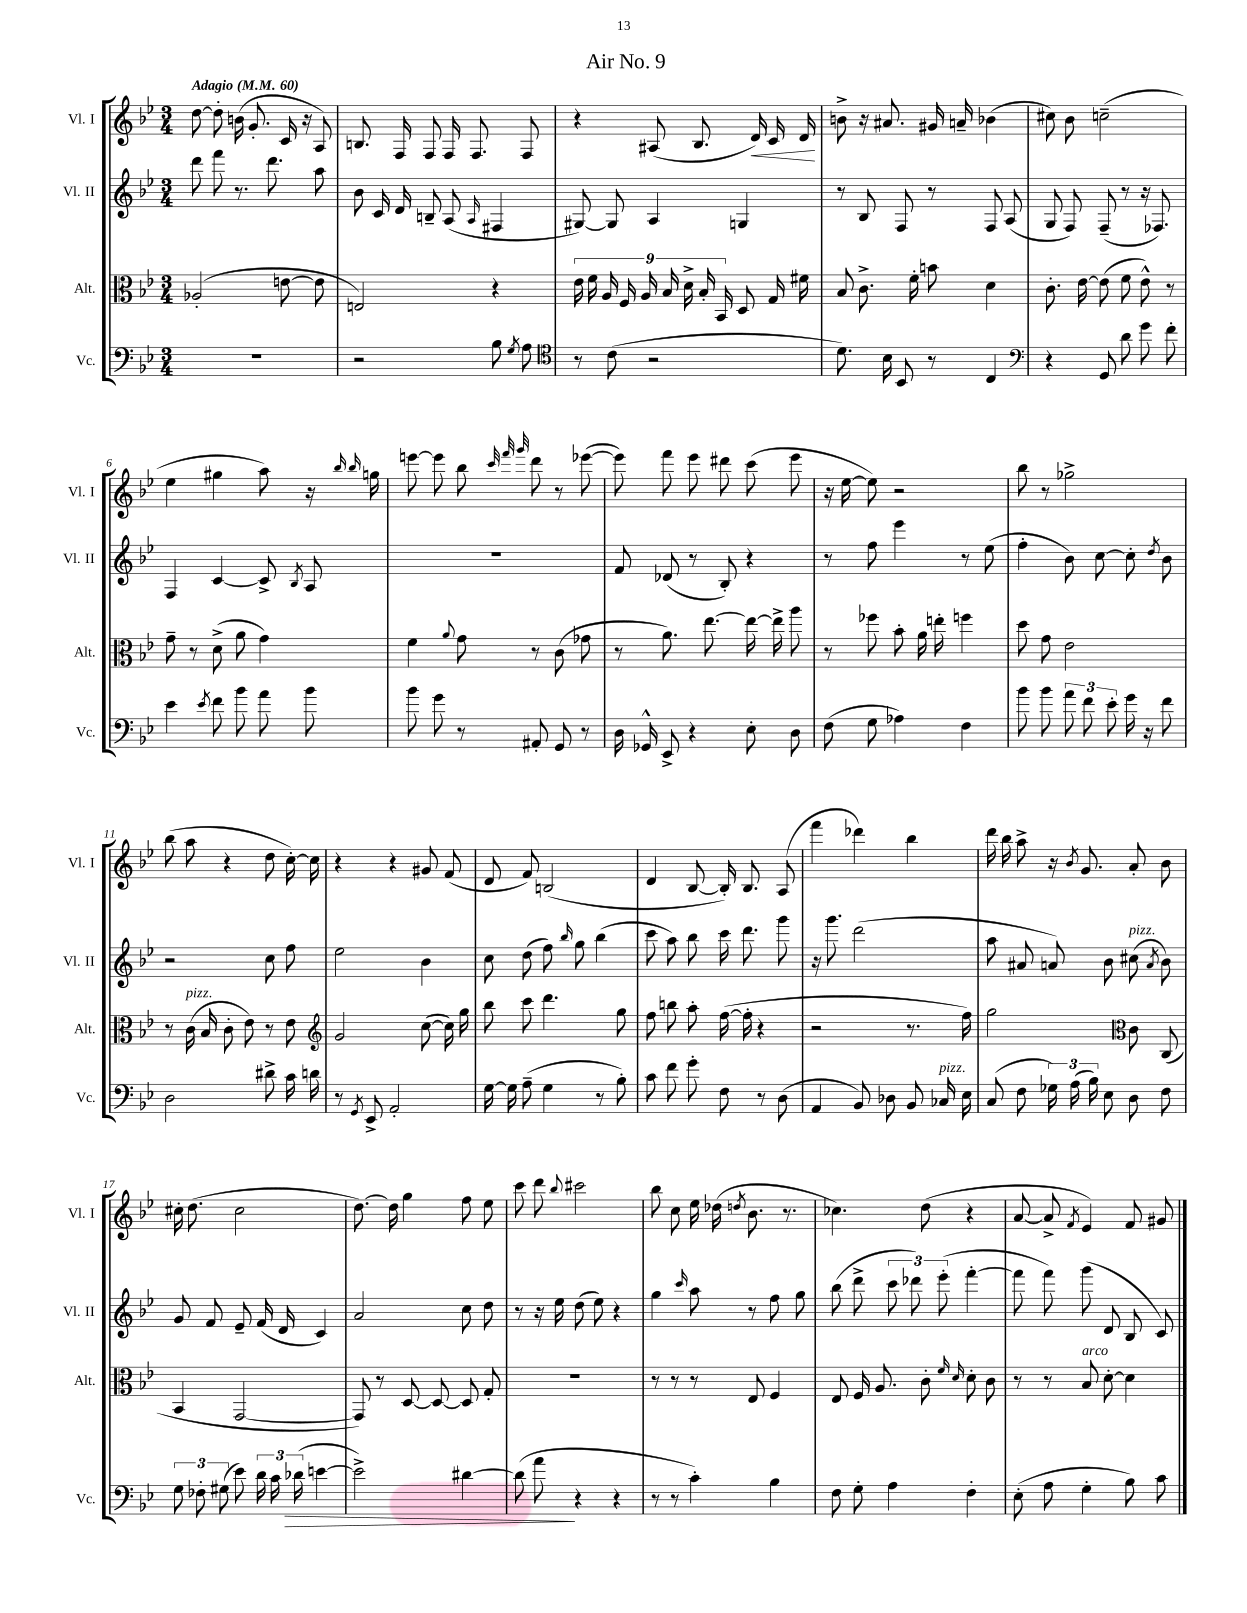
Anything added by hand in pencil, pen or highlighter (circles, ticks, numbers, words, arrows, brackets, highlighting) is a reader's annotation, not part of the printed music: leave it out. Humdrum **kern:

**kern	**kern	**kern	**kern
*staff4	*staff3	*staff2	*staff1
*clefF4	*clefC3	*clefG2	*clefG2
*k[b-e-]	*k[b-e-]	*k[b-e-]	*k[b-e-]
*M3/4	*M3/4	*M3/4	*M3/4
*MM60	*MM60	*MM60	*MM60
2.r	(2A-'	8ddd	[8dd
.	.	8fff	8dd']
.	.	8.r	(16b
.	.	.	8.g'
.	.	8.ddd	.
.	[8e	.	16c
.	.	.	16r
.	8e]	8aa	8A)
=	=	=	=
2r	2E)	8b-	8.B
.	.	16c	.
.	.	16d	16F
.	.	8B~	8F
.	.	(8A	16F
.	.	.	8.F
.	.	16qqA	.
8B-	4r	4F#	.
8qG	.	.	.
8A	.	.	8F
=	=	=	=
*clefC4	*	*	*
8r	18e-	[8G#)	4r
.	18f	.	.
.	18A	.	.
(8c	.	8G#]	.
.	18F	.	.
.	18A	.	.
2r	.	4A	(8A#
.	18B-	.	.
.	18d^	.	.
.	.	.	8.B-
.	18B-'	.	.
.	18BB-	.	.
.	8D	4G	.
.	.	.	16d)
.	16G	.	16c
.	16f#	.	16d
=	=	=	=
8.d)	8B-	8r	8b^
.	8.c^	8B-	16r
16B-	.	.	8.a#
8BB-	.	8F	.
.	16f'	.	.
8r	8b	8r	16g#
.	.	.	16a~
4C	4d	8F	(4b-
.	.	(8A	.
=	=	=	=
*clefF4	*	*	*
4r	8.c'	8G	8cc#)
.	.	8F)	8b-
.	[16e-	.	.
8GG	(8e-]	(8F~	(2cc~
8d	8f	8r	.
8g	8e-^^)	16r	.
.	.	8.F-)	.
8f'	8r	.	.
=	=	=	=
4e-	8g~	4F	4ee-
.	8r	.	.
8qe-	.	.	.
8f	(8d^	[4c	4gg#
8b-	8a	.	.
8a	4g)	8c^]	8aa)
.	.	8qB-	.
8b-	.	8A	16r
.	.	.	16qqbb-
.	.	.	16qqbb-
.	.	.	16gg
=	=	=	=
8b-	4f	2.r	[8eee
8g	.	.	8eee]
.	8qqa	.	.
8r	8g	.	8bb-
.	.	.	32qqccc
.	.	.	32qqfff
.	.	.	32qqggg
8AA#'	8r	.	8ddd
8GG	(8c	.	8r
8r	8g-	.	([8eee-
=	=	=	=
16D	8r	8f	8eee-])
16GG-^^	.	.	.
8EE-^	8.a)	(8d-	8fff
4r	.	8r	8eee-
.	[8.ee-	.	.
.	.	8B-')	8ddd#
8E-'	16ee-_	4r	(8ccc
.	16ee-^]	.	.
8D	8aa	.	8eee-
=	=	=	=
(8F	8r	8r	16r
.	.	.	[16ee-
8G	8ff-	8ff	8ee-])
4A-)	8b-'	4eee-	2r
.	16a	.	.
.	16ee'	.	.
4F	4ff	8r	.
.	.	(8ee-	.
=	=	=	=
8b-	8dd	4ff'	8bb-
8b-	8g	.	8r
12a	2e-	8b-)	2gg-^
12f	.	.	.
.	.	[8cc	.
12e-'	.	.	.
16g	.	8cc']	.
16r	.	.	.
.	.	8qdd	.
8f	.	8b-	.
=	=	=	=
2D	8r	2r	(8bb-
.	(16c	.	8aa
.	16B-	.	.
.	8c'	.	4r
.	8e-)	.	.
8d#^	8r	8cc	8dd
16c	8e-	8ff	[16cc')
16d	.	.	16cc]
=	=	=	=
*	*clefG2	*	*
8r	2g	2ee-	4r
8qGG	.	.	.
8EE-^	.	.	.
2AA'	.	.	4r
.	([8cc	4b-	8g#
.	16cc])	.	(8f
.	16gg	.	.
=	=	=	=
[16G	8bb-	8cc	8d
16G]	.	.	.
(8A~	8ccc	(8dd	8f)
4G	4.ddd	8ff)	(2B
.	.	16qqbb-	.
.	.	8gg	.
8r	.	(4bb-	.
8B-')	8gg	.	.
=	=	=	=
8c	8ff	8ccc	4d
8f	8bb	8aa)	.
8g'	8aa'	8bb-	[8B-
8F	([16ff	16ccc	16B-'])
.	16ff']	8.ddd	8.B-
8r	4r	.	.
(8D	.	8ggg	(8A
=	=	=	=
4AA	2r	16r	4fff
.	.	8.ggg	.
8BB-)	.	(2ddd	4ddd-)
8D-	.	.	.
8BB-	8.r	.	4bb-
16C-	.	.	.
16E-	16ff)	.	.
=	=	=	=
(8C	2gg	8aa	16ddd
.	.	.	16bb-
8F	.	8a#	8aa^
24G-)	.	8a)	16r
(24A	.	.	.
.	.	.	8qb-
.	.	.	8.g
24B-)	.	.	.
8E-	.	8b-	.
*	*clefC3	*	*
8D	8c	(8cc#	8a'
.	.	8qa	.
8F	(8C	8b-)	8b-
=	=	=	=
12G	4BB-	8g	16cc#'
.	.	.	(8.dd
12F-'	.	.	.
.	.	8f	.
(12G#	.	.	.
8e-)	[2GG	8e-~	2cc#
24d	.	(16f	.
24c	.	.	.
.	.	16d	.
(24d-	.	.	.
[4e	.	4c)	.
=	=	=	=
2e^])	8GG])	2a	[8.dd)
.	8r	.	.
.	.	.	16dd]
.	[8D	.	4gg
.	8D_	.	.
[4d#	8D]	8cc	8ff
.	8G'	8dd	8ee-
=	=	=	=
(8d#]	2.r	8r	8ccc
8a	.	16r	8ddd
.	.	16ee-	.
.	.	.	8qqbb-
4r	.	(8dd	2ccc#
.	.	8ee-)	.
4r	.	4r	.
=	=	=	=
8r	8r	4gg	8bb-
8r	8r	.	8cc
.	.	16qqccc	.
4c')	8r	8aa	16ee-
.	.	.	(16dd-
.	.	.	8qdd
.	8E-	8r	8.b-
4B-	4F	8ff	.
.	.	.	8.r
.	.	8gg	.
=	=	=	=
8F	8E-	(8bb-	4.cc-)
8G'	16F	8ddd^	.
.	8.A	.	.
4A	.	12ccc	.
.	.	12ddd-)	.
.	8c'	.	(8dd
.	.	(12eee-'	.
.	16qqf	.	.
.	16qqd	.	.
4F'	8d'	[4fff'	4r
.	8c	.	.
=	=	=	=
(8E-'	8r	8fff]	[8a
8A	8r	8fff)	8a^]
.	.	.	8qf
4G'	8B-	(8ggg	4e-)
.	[8d'	8d	.
8B-)	4d]	8B-	8f
8c	.	8c)	8g#
==	==	==	==
*-	*-	*-	*-
